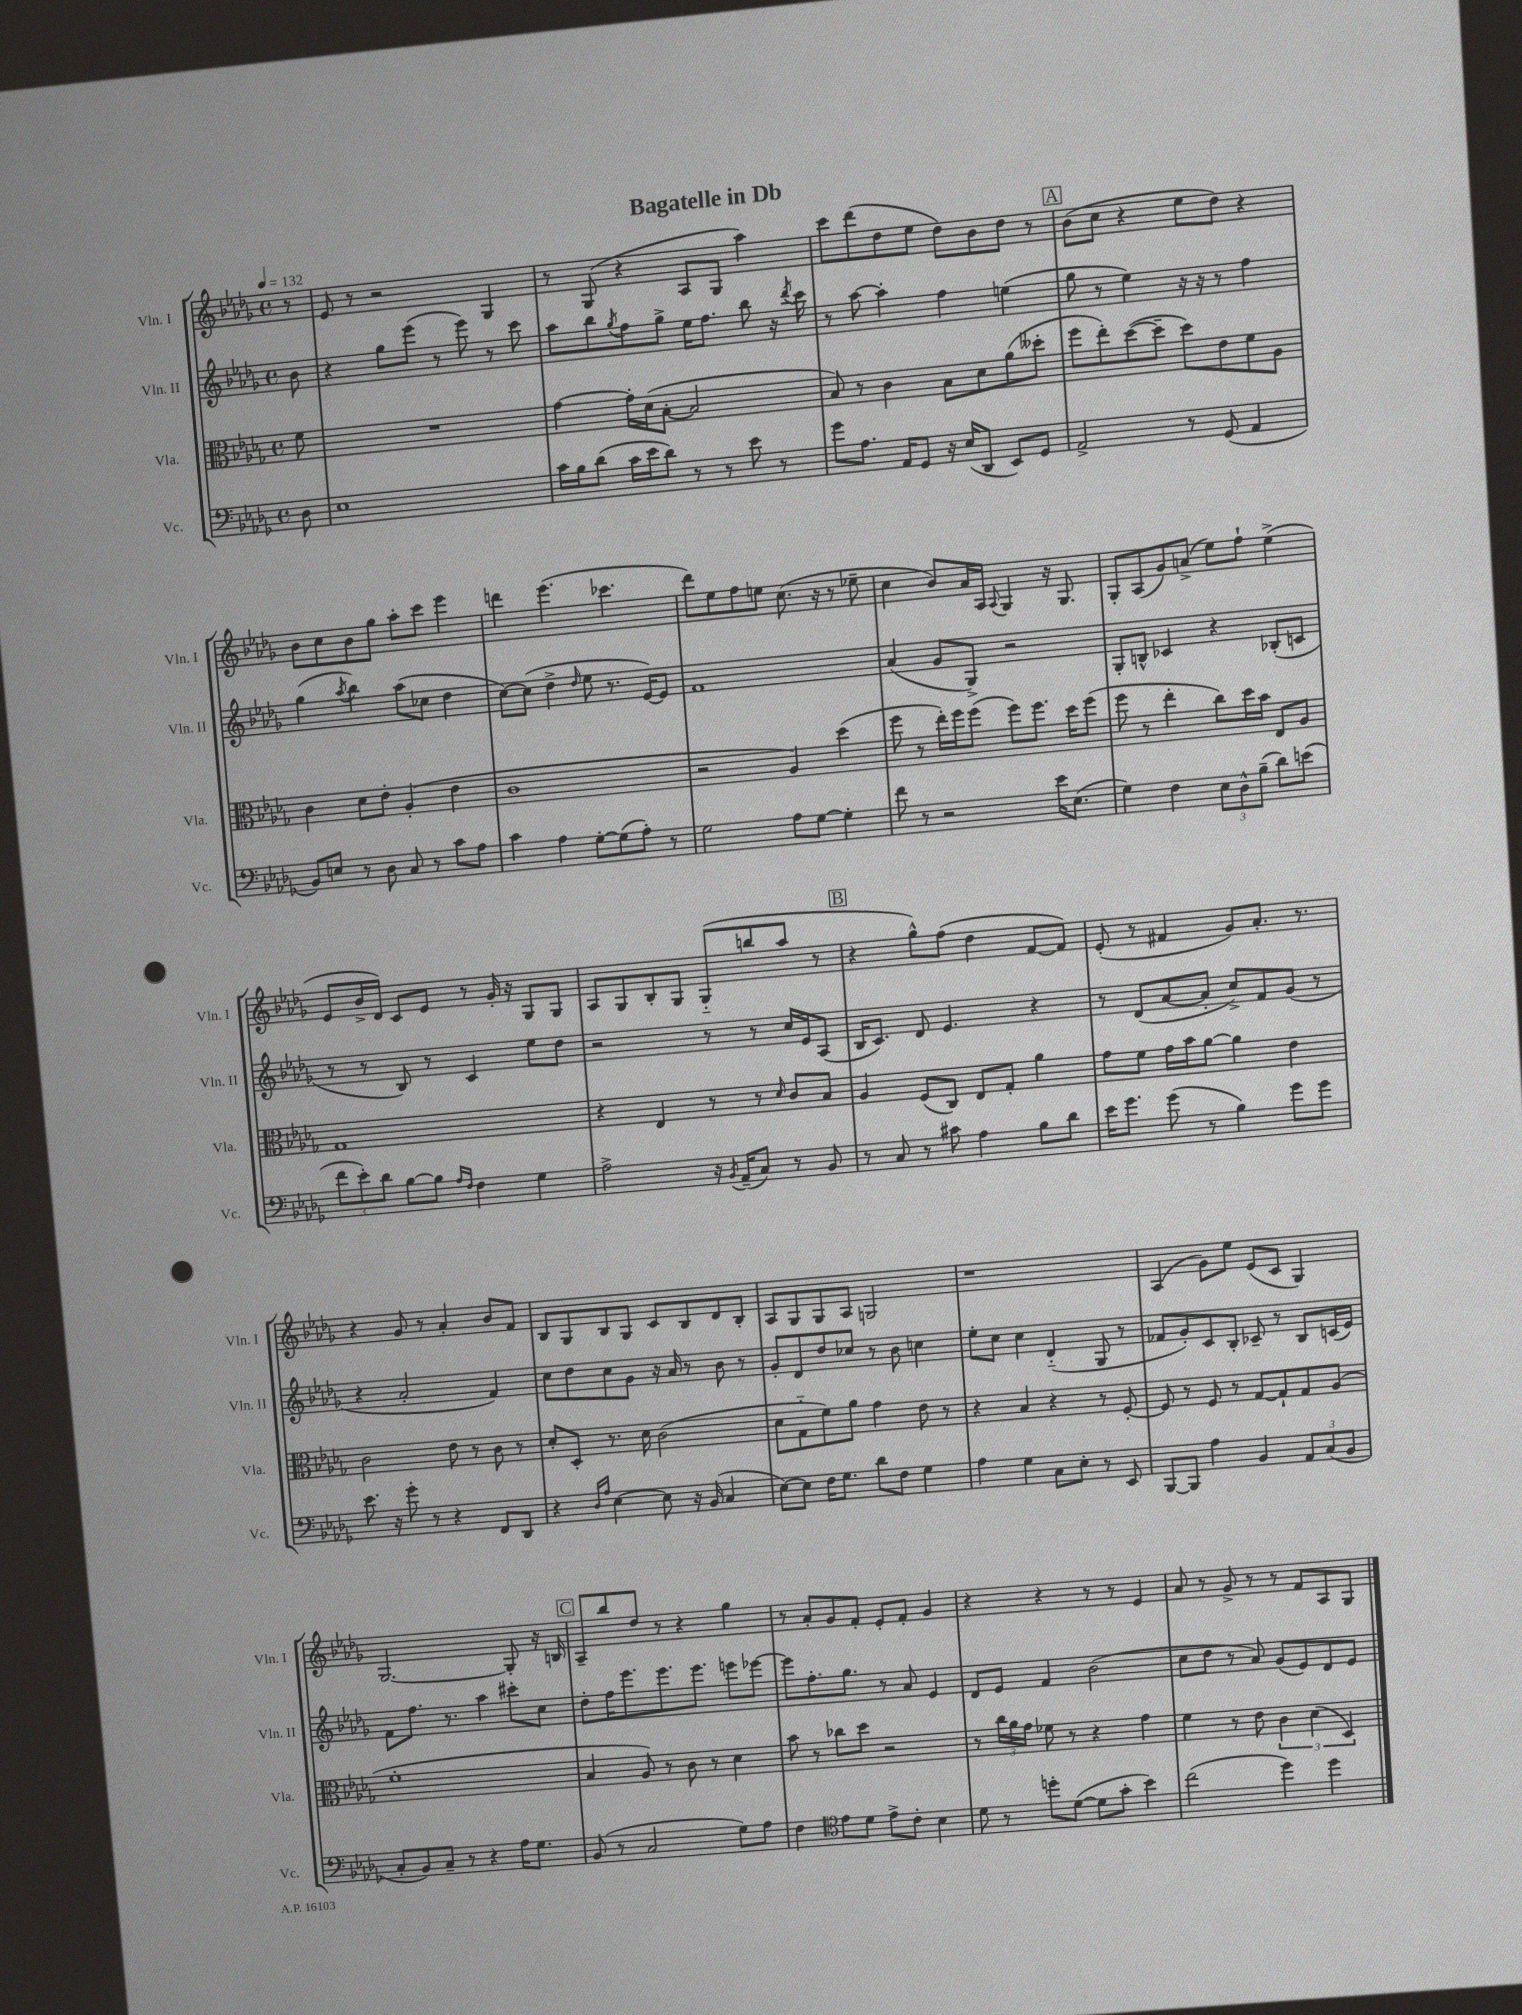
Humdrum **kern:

**kern	**kern	**kern	**kern
*staff4	*staff3	*staff2	*staff1
*clefF4	*clefC3	*clefG2	*clefG2
*k[b-e-a-d-g-]	*k[b-e-a-d-g-]	*k[b-e-a-d-g-]	*k[b-e-a-d-g-]
*M4/4	*M4/4	*M4/4	*M4/4
*met(c)	*met(c)	*met(c)	*met(c)
*MM132	*MM132	*MM132	*MM132
8D-	8f	8b-	8r
=	=	=	=
1E-	1r	4r	8e-
.	.	.	8r
.	.	8gg-	2r
.	.	(8eee-	.
.	.	8r	.
.	.	8eee-)	.
.	.	8r	4G-
.	.	8ccc	.
=	=	=	=
16c	[4g-	8aa-	8r
16B-	.	.	.
(8d-	.	8bb-	(8G-
.	.	8qgg-	.
16c	16g-']	8ff	4r
16e-	(16d-	.	.
8d-)	[8B-'	8gg-^	.
8r	2B-]	16ee-	8A-
.	.	8.ff	.
8r	.	.	8G-
8e-	.	8bb-	4aa-)
8r	.	16r	.
.	.	8qddd-	.
.	.	16ccc	.
=	=	=	=
8g-	8B-)	8r	8ccc
8.A-	8r	[8aa-	(8ddd-
.	4c	4aa-']	8dd-
16AA-	.	.	.
8GG-	.	.	8ee-
16r	8B-	4ff	8dd-)
(16E-	.	.	.
8DD-	8d-	.	8b-
8EE-)	(8a-	(4ee	8dd-
8GG-	8dd--'	.	8r
=	=	=	=
2AA-^	8ff	8gg-	(8b-
.	8ee-')	8r	8cc
.	([8dd-	4ee-)	4r
.	8dd-~]	.	.
8r	8dd-)	16r	8ee-
.	.	16r	.
(8GG-	8e-	8r	8dd-)
4AA-	8f	4ff	4r
.	8A-	.	.
=	=	=	=
8BB-)	4c	(4gg-	8b-
8E	.	.	8cc
.	.	8qaa-	.
8r	8d-	4bb-)	8b-
8D-	8e-'	.	8gg-
8C	(4A-'	(8aa-	8aa-'
8r	.	8cc-	8ccc
8c	4e-	4dd-	4eee-
8A-	.	.	.
=	=	=	=
4c	1c	[8cc)	4ddd
.	.	(8cc]	.
4A-	.	4dd-^	(4.eee-
.	.	16qqdd-	.
[8G-'	.	8ee-	.
(8G-]	.	8.r	4.ccc-
8A-')	.	.	.
.	.	[16e-)	.
8r	.	8e-]	.
=	=	=	=
2G-	2r	1f	8ddd-)
.	.	.	8ee-
.	.	.	8ff
.	.	.	8ee
8A-	4A-)	.	(8.cc
[8G-	.	.	.
.	.	.	16r
4G-']	(4dd-	.	8r
.	.	.	8ee-~
=	=	=	=
8f	8ff	(4a-	4cc
8r	8r	.	.
2r	16ee-')	8g-	8b-)
.	16ff	.	.
.	(8ff	8G-^)	16a-
.	.	.	16A-
.	.	.	8qqA-
.	8ff)	2r	4G-
.	8.ff	.	.
16e-	.	.	16r
(8.E-	16dd-	.	8.G-
.	(8ff	.	.
=	=	=	=
4G-)	8ff	8G-'	8G-'
.	8r	8B^^	(8A-
4F	4ee-'	4c-	8g-)
.	.	.	(8a^
12E-	8cc)	4r	8ee-)
12D-^^	.	.	.
.	16dd-	.	8ff`
(12B-~	.	.	.
.	16b-	.	.
8d-)	8E-	(8B-'	(4ee-^
(8e	8A-	8c	.
=	=	=	=
12f	1G-	8r	8e-
12e-')	.	.	.
.	.	8r	16b-^
12d-	.	.	.
.	.	.	16d-)
[8B-	.	8B-)	8c
8B-]	.	8r	8e-
16qqA-	.	.	.
16qqF	.	.	.
4F	.	4c	8r
.	.	.	16g-'
.	.	.	16r
4G-	.	8ee-	8G-
.	.	8dd-	8G-
=	=	=	=
2A-^	4r	2r	8A-
.	.	.	8G-
.	4E-	.	8B-'
.	.	.	8G-
16r	8r	8r	(8G-'~
8qBB-	.	.	.
(16AA-~	.	.	.
8C)	8r	8r	8bb
.	16qqd-	.	.
8r	8c	16cc	8aa-
.	.	16e-	.
8BB-	8B-	(8A-	8r
=	=	=	=
8r	4A-	16B-	4r
.	.	8.c)	.
8C	.	.	.
8r	(8F	8d-	8gg-^^)
8c#	8C)	4.e-	(8ff
4A-	8E-	.	4dd-
.	8G-'	.	.
8B-	4a-	4r	[8f
8d-	.	.	8f])
=	=	=	=
16e-	8g-	8r	(8e-'
8.g-	.	.	.
.	8f	(8d-	8r
(8g-	16g-	[8a-	4f#
.	16b-	.	.
8r	[8a-	8a-']	.
4B-)	4a-]	8cc^)	8g-)
.	.	8f	8.a-'
8g-	4e-	(8g-	.
.	.	.	8.r
8g-	.	8r	.
=	=	=	=
8.e-	2c	4r	4r
16r	.	.	.
8g-'	.	2a-'	8g-
8r	.	.	8r
4r	8e-	.	4a-'
.	8r	.	.
8FF	8c	4f)	8b-
8DD-	8r	.	8f
=	=	=	=
4r	8d-'	8cc	8B-
.	8D-'	8dd-	8G-
16qqD-	.	.	.
16qqA-	.	.	.
[4E-	8.r	8cc	8B-
.	.	8g-	8G-
.	16d-	.	.
8E-]	(2c	16r	8c
.	.	16a-	.
16r	.	8r	8B-
(16BB-	.	.	.
4C	.	8b-	8d-
.	.	8r	8B-'
=	=	=	=
[8E-)	8d-	8g-'	8A-
8E-]	8G-'~	8d-	8G-
16F	8f)	8dd-	8G-
8.G-	.	.	.
.	8a-	8cc-	8A-
8d-	4g-	8r	2G
8F	.	8b-	.
4G-	8e-	4cc	.
.	8r	.	.
=	=	=	=
4A-	4r	8ee-'	1r
.	.	8cc	.
4G-	4B-	4cc	.
8C	4r	(4d-'~	.
8E-'	.	.	.
8r	8r	8G-	.
8EE-	[8F'	8r	.
=	=	=	=
[8BBB-	8F]	8f-	(4A-
8BBB-]	8r	8g-')	.
4A-	8F	8c	8g-)
.	8r	8B-'	8ee-
4BB-	[8G-	8c-~	(8e-
.	8G-`]	8r	8c
12AA-	8G-	8B-	4G-)
(12C	.	.	.
.	(8A-	(16c	.
12BB-	.	.	.
.	.	16e-)	.
=	=	=	=
8C'	1f'	8f	[2.G-
8BB-)	.	8.ff	.
8C~	.	.	.
.	.	8.r	.
8r	.	.	.
4r	.	4aa-	.
16A-	.	8ccc#'	8G-']
8.G-	.	.	.
.	.	8cc	16r
.	.	.	16B
=	=	=	=
(8BB-	4B-	8dd-'	8A-~
8r	.	16ff	8bb-
.	.	8.eee-	.
2C	8A-)	.	8dd-
.	8r	8.eee-	8r
.	8c	.	4r
.	.	8.eee-	.
.	8r	.	.
8G-)	4d-	8eee	4gg-
8A-	.	[8eee-	.
=	=	=	=
4F	8b-	8eee-]	8r
.	8r	8.ff'	8a-'
*clefC4	*	*	*
8e-	8cc-	.	8g-
.	.	8.gg-	.
8d-	8dd-	.	8f'
8e-^	2r	8r	8e-'
8c'	.	8a-	8f'
4B-	.	4e-	4g-
=	=	=	=
8d-	8r	8d-	4r
8r	24cc	8e-	.
.	24a-	.	.
.	24g-	.	.
8dd'	8f-	4f	4r
([8d-	8r	.	.
8d-]	4r	(2b-	8r
8g-'	.	.	8r
4b-)	4g-	.	4e-
=	=	=	=
(2cc	4f	8cc	8a-
.	.	8dd-	8r
.	8r	8r	8g-^
.	8e-	8a-)	8r
4dd-)	6c	(8g-	8r
.	.	8e-)	8f
.	(6d-	.	.
4dd-	.	8d-	8A-
.	6D-)	.	.
.	.	8e-	8G-
==	==	==	==
*-	*-	*-	*-
